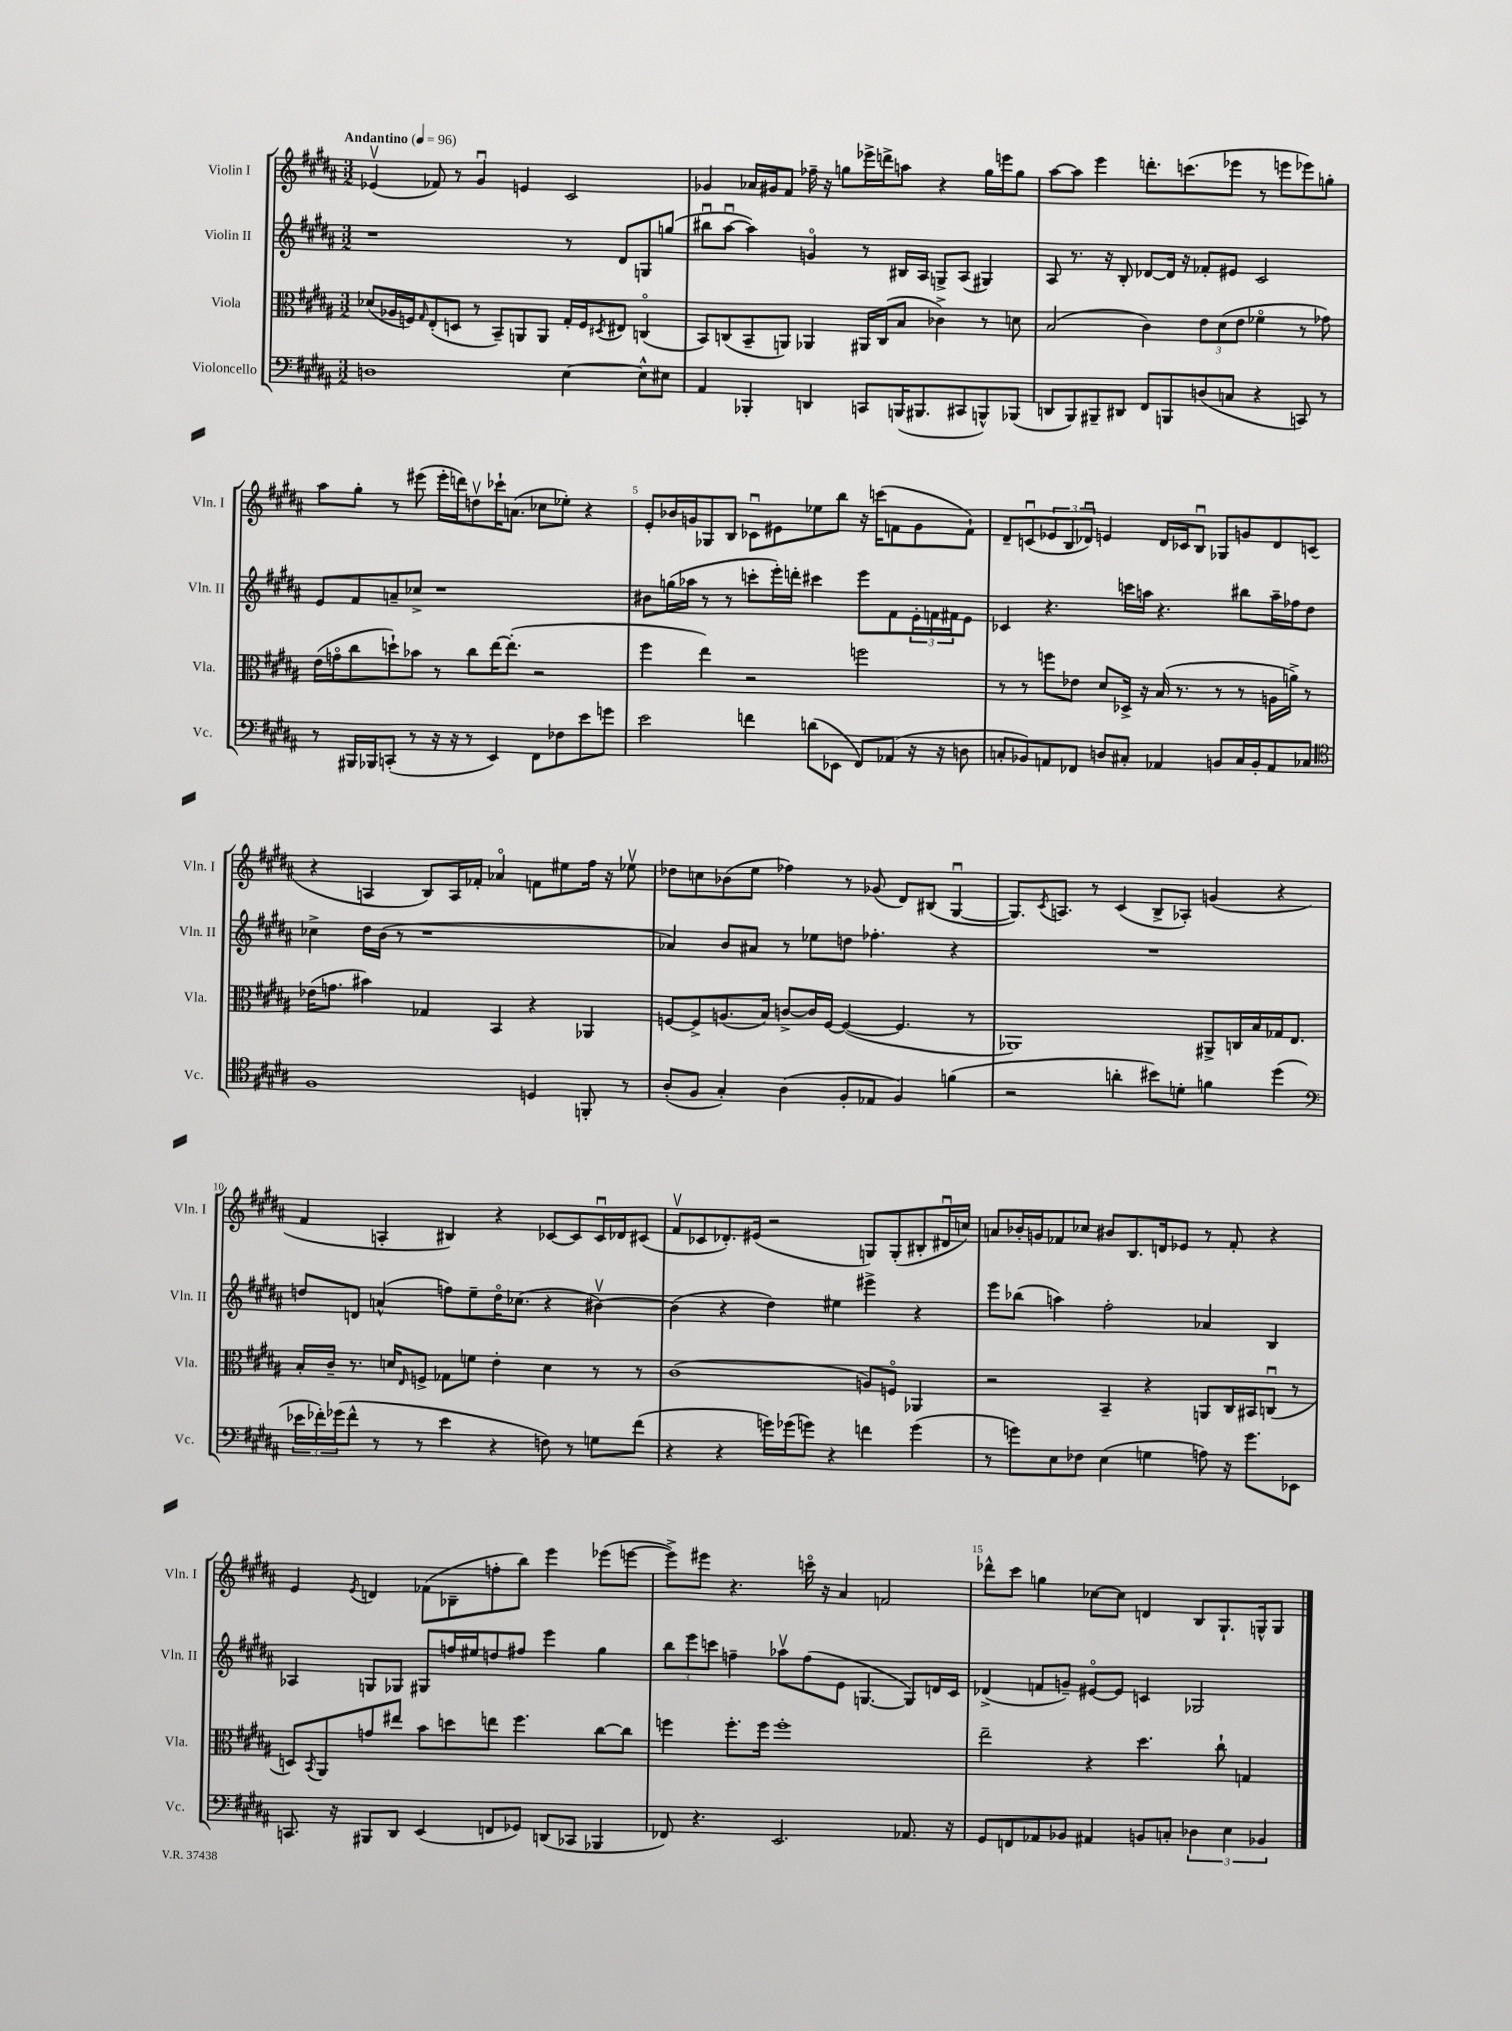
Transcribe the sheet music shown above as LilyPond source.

<<
\new StaffGroup <<
\new Staff = "s0" \with { instrumentName = "Violin I" shortInstrumentName = "Vln. I" } {
    \clef treble \key b \major \numericTimeSignature \time 3/2 \tempo "Andantino" 4 = 96
    ees'4\upbow( fes'8) r8 gis'4\downbow e'4 cis'2 |
    ges'4 aes'16 gis'16 fis'8 fes''16-- r16 g''8 ees'''16-> d'''16-> a''8 r4 g''16 e'''16 g''8 |
    ais''8~ ais''8 e'''4 d'''8.-. c'''8.( ees'''8 r8 e'''8 ees'''8) g''8-. |
    ais''8 gis''8-. r8 eis'''8( eis'''16-. d'''16) d''8\upbow ces'''16-! a'8.( ces''8 ees''8-.) r4 |
    e'8-. bes'16 g'16 ges8 b8 ces'8\downbow eis'8 ees''8 b''8 r16 c'''16( f'8 g'8 f'8-!) |
    dis'8-- c'8\downbow( \tuplet 3/2 { ees'8 b8 des'8\downbow) } e'4 des'16 ces'16 b8\downbow ges8 g'8 des'8 c'8( |
    r4 a4 b8) a16 fes'16-. aes'4\flageolet f'8 eis''8 fis''16 r16 ees''8\upbow |
    des''8 c''8 bes'8( e''8 fes''4) r8 ges'8( dis'8) bis8( gis4~\downbow |
    gis8.) \acciaccatura { cis'8 } a8. r8 cis'4( b8-> aes8-.) g'4( r4 |
    fis'4 a4-. bis4) r4 ces'8~ ces'8 ces'16\downbow des'16 cis'8( |
    fis'8\upbow ces'8 des'8.-.) eis'16( r2 g8) g8-.( bis8-. dis'16\downbow c''16) |
    a'8 bes'16-. g'16 fes'8 ces''8 bis'8 b8. d'16 ees'8 r8 fes'8-. r4 |
    e'4 \acciaccatura { e'8 } d'4 fes'8( bes8-- f''8-. b''8) e'''4 ees'''8( e'''8~ |
    e'''8->) eis'''8 r4. c'''16\flageolet r16 ais'4 f'2 |
    des'''8-^ cis'''8 g''4 ces''8~ ces''8 d'4 b8 gis8.-! g16-^ g8 \bar "|." |
}
\new Staff = "s1" \with { instrumentName = "Violin II" shortInstrumentName = "Vln. II" } {
    \clef treble \key b \major \numericTimeSignature \time 3/2
    r1 r8 dis'8 g8 g''8( |
    bis''8\downbow ais''8~\downbow ais''4) g'4\flageolet r8 bis16 ais16 g8-> ais8( gis4) |
    ais8 r8. r16 b8-. des'8~ des'16 r16 fes'8-. eis'8 cis'2 |
    e'8 fis'8 a'8-- ces''8-> r1 |
    bis'8 g''16( aes''16 r8 r8 c'''8-. e'''16-.) d'''16-. cis'''4 e'''8 fis'8 \tuplet 3/2 { e'16-. f'16 fis'16 } e'8 |
    ces'4 r4. c'''16 a''16 r4. bis''8 a''16-- fes''16 dis''8 |
    ces''4-> dis''16 b'16( r8 r1 |
    aes'4) b'8 ais'8 r8 ees''8 d''8 fes''4.-. r4 |
    R1. |
    d''8 d'8 a'4-^( f''8) e''8-- d''16\flageolet ces''8.( r4 bis'4~\upbow) |
    bis'4( r4 dis''4) eis''4 eis'''4-> r4 |
    e'''8 bes''8( a''4) fis''2-. aes'4 b4 |
    aes4 g8 ges8 gis8 f''16 eis''16 d''8 fis''8 e'''4 gis''4 |
    \tuplet 3/2 { b''8 e'''8 c'''8 } f''4-- aes''8\upbow f''8( e'8 g4.~ g8) d'16 cis'16 |
    des'4->( f'8 g'8--) eis'8~\flageolet eis'8 c'4 ges2 \bar "|." |
}
\new Staff = "s2" \with { instrumentName = "Viola" shortInstrumentName = "Vla." } {
    \clef alto \key b \major \numericTimeSignature \time 3/2
    des'8( aes16 f16) \grace { gis16 } e8-.( d8 r8 b,8--) a,8 a,8 gis16-. f16 \acciaccatura { dis8 } eis8 c4\flageolet( |
    b,8) c8( b,8-- a,8) aes,4 ais,16 c16( b8 ces'4->) r8 d'8 |
    b2( cis'4) \tuplet 3/2 { e'8 dis'8( e'8 } fes'4\flageolet r8 ges'8) |
    e'16( g'16\flageolet cis''8 d''8-!) bes'8 r8 cis''8 e''16~ e''8.-.( r2 |
    fis''4 e''4) r2 f''2 |
    r8 r8 f''8 ees'8 dis'8 des16-> r16 b16( r8. r8 r8 a16 a'16->) r8 |
    ees'16( g'8. bis'4) ges4 b,4 r4 aes,4 |
    f8~ f8-> a8.( b16) c'8~-> c'16 f16~ f4~( f4. r8 |
    aes,1) ais,8-> c16 b16 ges16 e8. |
    b16-. cis'16-- r8. d'16 \grace { e16 } f8-> ges8 f'8 e'4-. d'4 r8 r8 |
    cis'1( a8) f8\flageolet aes,4 |
    r2 b,4-- r4 a,8 cis16 bis,16 c8\downbow( r8 |
    d8) \acciaccatura { b,8 } ais,8 g'8 eis''8 b'8 d''8 e''8 fis''4. cis''8~ cis''8 |
    f''4 f''8.-. f''16 f''1-. |
    e''2-- r4 dis''4. cis''8-! g4 \bar "|." |
}
\new Staff = "s3" \with { instrumentName = "Violoncello" shortInstrumentName = "Vc." } {
    \clef bass \key b \major \numericTimeSignature \time 3/2
    d1 e4~ e8-^ eis8 |
    ais,4 bes,,4-. d,4 c,8 b,,16( bis,,8. cis,8 b,,8-^) bes,,8( |
    d,8 b,,8) bis,,8-- dis,8 fis,8 b,,8 d8( c8 r4 c,8) r8 |
    r8 bis,,16 bes,,16 c,8-.( r8 r16 r16 r8 e,4) fis,8 fes8 e'8 g'8 |
    e'2 f'4 d'8( ees,8 fis,8) aes,8( r16 r16 d8 |
    c8-. bes,8) a,8 fes,8 d8 cis8-. aes,4 b,8 cis16 b,16-. aes,8 ces8 |
    \clef tenor fis1 d4 f,8-. r8 |
    ais8-.( fis8 gis4-.) ais4( fis8-. ees8 fis4) f'4( |
    r2 a'4-. bis'8) d'8-. f'4 dis''4( |
    \clef bass \tuplet 3/2 { ees'16 fes'16-.) ges'16( } fes'8-^ r8 r8 ees'4 r4 f8) r8 g8 fes'8( |
    r4 r4 g'16) ges'16( g'8) r4 f'4 g'4( |
    r8 g'8) e8 fes8 e4( g4 a8) r16 g'8. ees,8 |
    c,8. r16 bis,,8 dis,8 e,4( f,8 ges,8) d,8( ces,8 bes,,4 |
    fes,8) r4. e,2. aes,8. r16 |
    gis,8 f,8 aes,8 bes,8 ais,4 b,8 c8-. \tuplet 3/2 { des4 e4 bes,4 } \bar "|." |
}
>>
>>
\layout { \context { \Score \override BarNumber.break-visibility = ##(#f #t #t) barNumberVisibility = #(every-nth-bar-number-visible 5) } }
